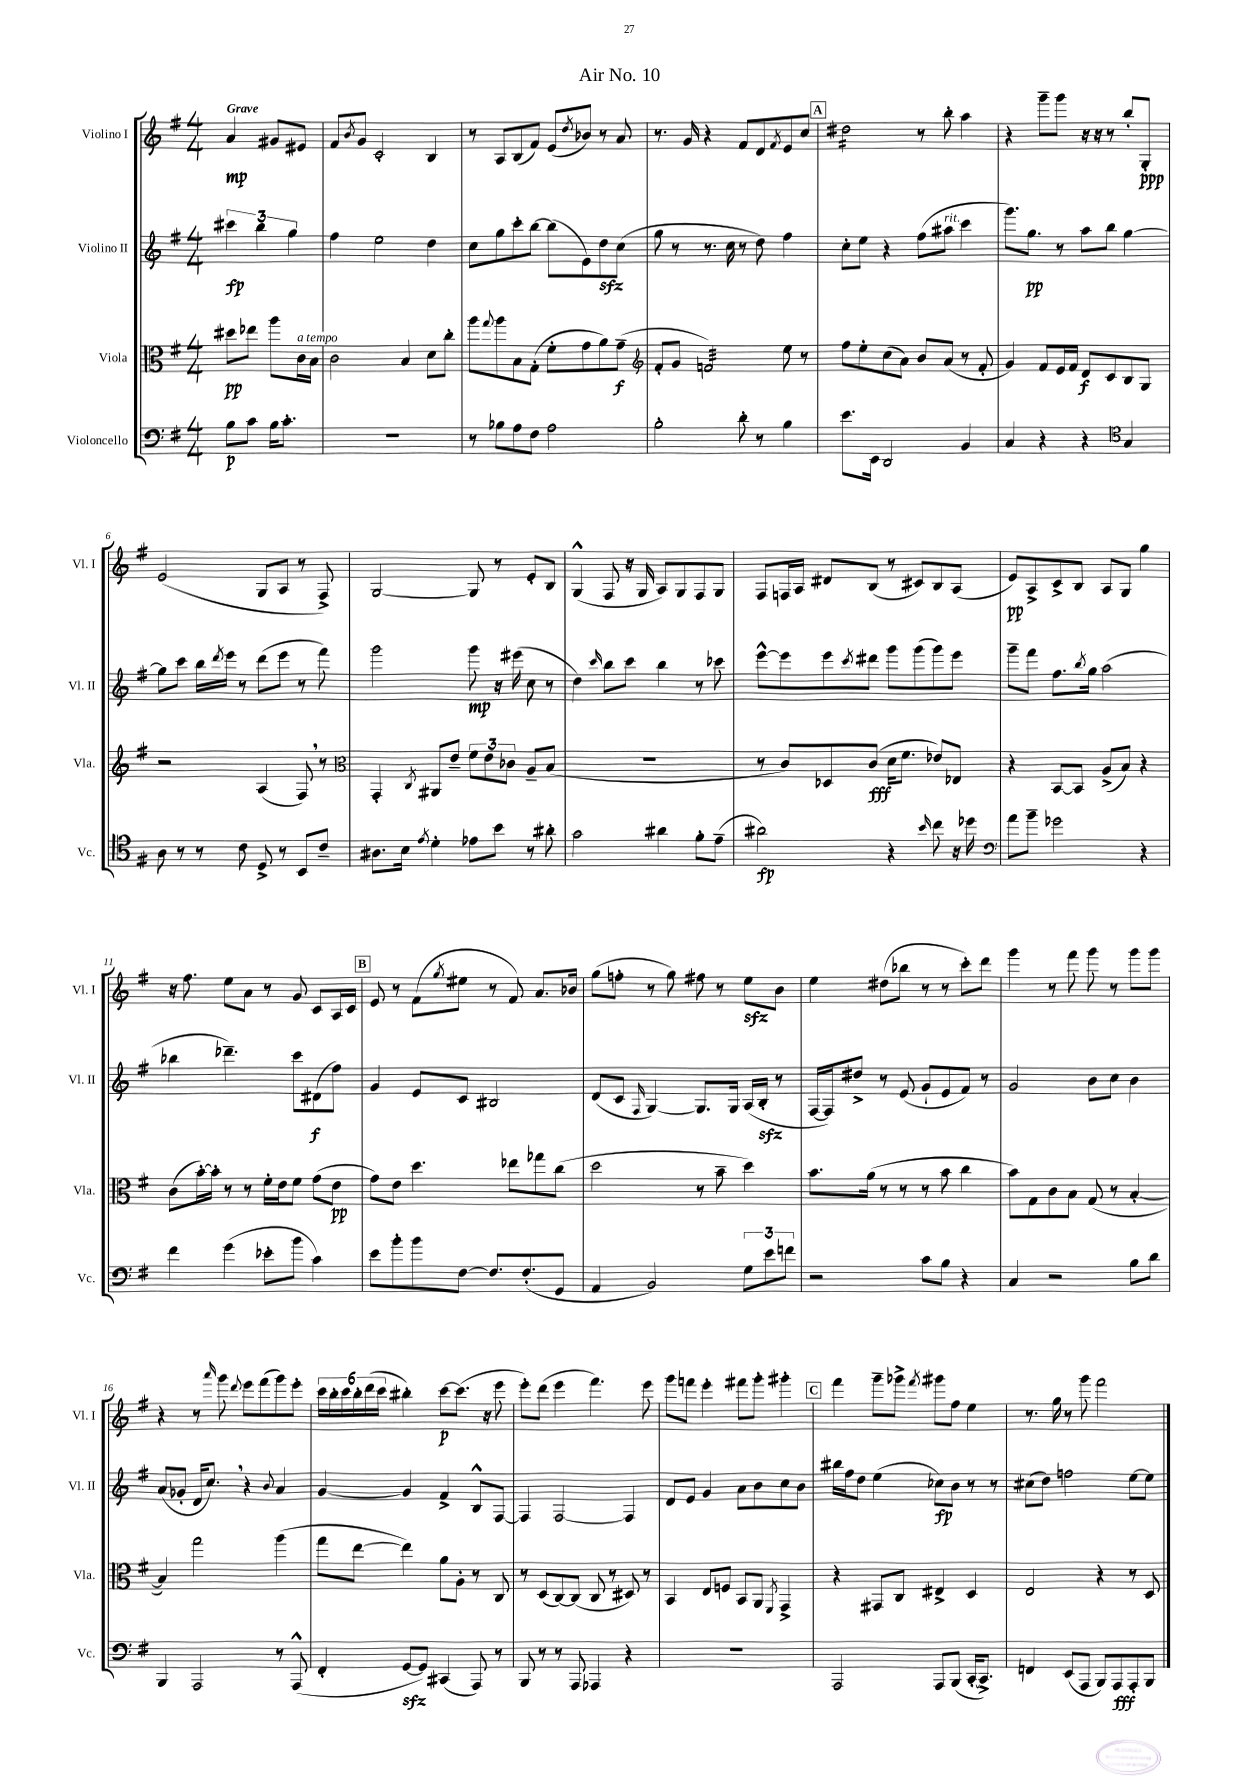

**kern	**kern	**kern	**kern
*staff4	*staff3	*staff2	*staff1
*clefF4	*clefC3	*clefG2	*clefG2
*k[f#]	*k[f#]	*k[f#]	*k[f#]
*M4/4	*M4/4	*M4/4	*M4/4
8B\L	8dd#\L	6ccc#\	4a/
8c\J	8ee-\J	.	.
.	.	6bb\	.
16B\LK	8aa\L	.	8g#/L
8.c'\J	.	.	.
.	.	6gg\	.
.	16c\L	.	8e#/J
.	16B\JJ	.	.
=	=	=	=
1r	2c\	4ff#\	8f#/L
.	.	.	8qb/
.	.	.	8g/J
.	.	2ee\	2c'/
.	4B/	.	.
.	8d\L	4dd\	4B/
.	8cc'\J	.	.
=	=	=	=
8r	8aa\L	8cc\L	8r
.	8qqgg/	.	.
8B-\L	8aa\	8gg\	8A/L
8A\	8B\	8ccc'\	(8B/
8F#\J	(8G'\J	[8bb\J	8f#/J)
2A\	8f#'\L	(8bb\]L	(8e/L
.	.	.	8qdd/
.	8g\	8e\)	8b-/J)
.	8a\)	8dd\	8r
.	(8g~\J	(8cc\J	8a/
=	=	=	=
*	*clefG2	*	*
2B'\	8f#'/L	8gg\	8.r
.	8g/J	8r	.
.	.	.	16g/
.	2f/)	8.r	4r
.	.	16cc\	.
8d'\	.	8r	8f#/L
8r	.	8dd\)	8d/
.	.	.	8qf#/
4B\	8ee\	4ff#\	8e/
.	8r	.	8cc/J
=	=	=	=
8.e\L	8ff#\L	8cc'\L	2dd#\
.	8ee'\	8ee\J	.
16EE\Jk	.	.	.
2DD/	(8cc\	4r	.
.	8a\J)	.	.
.	8b/L	(8ff#\L	8r
.	(8a/J	8aa#\J	8bb'\
4BB/	8r	4ccc\	4aa\
.	8f#'/	.	.
=	=	=	=
4C/	4g/)	8.ggg\L)	4r
.	.	8.gg\J	.
4r	8f#/L	.	8ggg~\L
.	16e/L	8r	8ggg\J
.	16f#/JJ	.	.
4r	8d/L	8aa\L	16r
.	.	.	16r
.	8c/	8bb\J	8r
*clefC4	*	*	*
4G/	8B/	[4gg\	8bb'/L
.	8G/J	.	8G'/J
=	=	=	=
8A\	2r	8gg\]L	(2e/
8r	.	8ccc\J	.
8r	.	16bb\LL	.
.	.	8qddd/	.
.	.	16eee\JJ	.
8c\	.	8r	.
8D^/	(4A/	(8ddd\L	8G/L
8r	.	8eee\J	8A/J
8BB/L	8F#/)	8r	8r
8c~/J	8r	8fff#\)	8F#^/)
=	=	=	=
*	*clefC3	*	*
8.A#\L	4GG'/	2ggg\	[2G/
16B\Jk	.	.	.
8qe/	8qC/	.	.
4d'\	8AA#/L	.	.
.	8e~/J	.	.
8e-\L	12f#\L	8ggg\	8G/]
.	12e\	.	.
8b\J	.	16r	8r
.	12c-\J	.	.
.	.	(16eee#\	.
8r	8A~/L	8cc\	8e'/L
8a#'\	(8B/J	8r	8B/J
=	=	=	=
2g\	1r	4dd\)	(4G^^/
.	.	16qqccc/	.
.	.	8bb\L	8F#/
.	.	8ccc\J	16r
.	.	.	16G/
4a#\	.	4bb\	8A/L)
.	.	.	8G/
8f#'\L	.	8r	8F#/
(8e~\J	.	8ccc-\	8G/J
=	=	=	=
2a#\)	8r	[8eee^^\L	8F#/L
.	8c/L)	8eee\]	16F/L
.	.	.	16A/JJ
.	8D-/	8eee\	8d#/L
.	.	8qccc/	.
.	(8c/J	8ddd#\J	(8B/J
4r	16d\LK	8ggg\L	8r
.	8.f#\J	.	.
.	.	(8ggg\	8c#/L)
16qqb/	.	.	.
8cc\	8e-/L)	8ggg\)	8B/
16r	8E-/J	8eee\J	(8A/J
16dd-\	.	.	.
=	=	=	=
*clefF4	*	*	*
8a\L	4r	8ggg~\L	8e/L)
8b~\J	.	8fff#\J	8A^/
2g-\	[8BB/L	8.ff#\L	8c^/
.	8BB/]J	.	8B/J
.	.	8qbb/	.
.	.	16gg\Jk	.
.	(8A^/L	(2aa\	8A/L
.	8B/J)	.	8G/J
4r	4r	.	4gg\
=	=	=	=
4f#\	(8c\L	4bb-\	16r
.	.	.	8.ff#\
.	[16b'\L)	.	.
.	16b'\]JJ	.	.
(4g\	8r	4.ddd-~\)	8ee\L
.	8r	.	8a\J
8e-'\L	16f#'\LL	.	8r
.	16e\J	.	.
8b\J	8f#\J	8ccc\L	8g/
4c\)	(8g\L	(8d#\	8c/L
.	8e\J	8ff#\J)	16A/L
.	.	.	16c/JJ
=	=	=	=
8e\L	8g\L)	4g/	8e/
8b'\	8e\J	.	8r
8b\	4.dd\	8e/L	(8f#\L
.	.	.	8qgg/
[8F#\J	.	8c/J	8ee#\J
8.F#/]L	.	2B#/	8r
.	8ee-\L	.	8f#/)
(8.F#'/	.	.	.
.	8gg-\	.	8.a/L
8GG/J	(8cc\J	.	.
.	.	.	16b-/Jk
=	=	=	=
4AA/	2dd\	(8d/L	(8gg\L
.	.	8c/J	8ff'\J
.	.	16qqF#/	.
2BB/)	.	[4G/)	8r
.	.	.	8gg\)
.	8r	8.G/]L	8ff#\
.	8b~\	.	8r
.	.	16G/Jk	.
12G\L	4dd\)	(16A/LL	8ee\L
.	.	16B'/JJ	.
12e\	.	.	.
.	.	8r	8b\J
12f\J	.	.	.
=	=	=	=
2r	8.b\L	[16F#/LL	4ee\
.	.	16F#/]J)	.
.	.	8dd#^/J	.
.	(16a\Jk	.	.
.	8r	8r	(8dd#\L
.	8r	(8e/	8bb-\J
8c\L	8r	8g`/L	8r
8B\J	8b\	8e/	8r
4r	4cc\	8f#/J)	8ccc'\L)
.	.	8r	8ddd\J
=	=	=	=
4C/	8b\L)	2g/	4ggg\
.	8G\	.	.
2r	8c\	.	8r
.	8B\J	.	8fff#\
.	(8G/	8b\L	8ggg\
.	8r	8cc\J	8r
8B\L	[4B'/	4b\	8ggg\L
8d\J	.	.	8ggg\J
=	=	=	=
4BBB/	4B/])	(8a/L	4r
.	.	8g-'/J	.
2AAA/	2gg\	16d/LK	8r
.	.	8.cc/J)	.
.	.	.	16qqaaa/
.	.	.	8ggg\
.	.	.	8qqddd/
.	.	4r	8eee\L
.	.	.	(8fff#\
.	.	8qqb/	.
8r	(4aa\	4a/	8ggg\)
(8AAA^^/	.	.	8eee'\J
=	=	=	=
4FF#'/	8gg\L	[4g/	24ccc\LL
.	.	.	24bb'\
.	.	.	24ccc\
.	[8ee\J	.	24bb'\
.	.	.	(24ddd\
.	.	.	24ccc\JJ
[8GG/L	4ee\])	4g/]	4bb#'\)
8GG/]J)	.	.	.
(4CC#/	8a\L	4f#^/	[8ccc\L
.	8A'\J	.	(8.ccc\]J
8AAA/)	8r	8B^^/L	.
.	.	.	16r
8r	8C/	[8F#/J	8eee\
=	=	=	=
8BBB/	8r	4F#/]	8eee'\L)
8r	(8D/L	.	(8ddd\J
8r	[8C/)	[2F#/	4eee\
8AAA/	(8C/]J	.	.
4AAA-/	8C/	.	4.fff#\)
.	8r	.	.
4r	8D#/)	4F#/]	.
.	8r	.	8eee\
=	=	=	=
1r	4BB/	8d/L	8ggg\L
.	.	8e/J	8fff\J
.	8E/L	4g/	4eee'\
.	8F/J	.	.
.	8BB/L	8a\L	8fff#\L
.	8AA/J	8b\	8ggg'\J
.	8qFF#/	.	.
.	4GG^/	8cc\	4ggg#'\
.	.	8b\J	.
=	=	=	=
2AAA/	4r	16bb#\LL	4fff#\
.	.	16ff#\J	.
.	.	8dd\J	.
.	8GG#/L	(4ee\	8ggg~\L
.	8C/J	.	8ggg-^\J
.	.	.	8qfff#/
8AAA/L	4E#^/	8cc-\L)	8ggg#\L
(8BBB/J	.	8b\J	8ff#\J
[16CC'/LK	4D/	8r	4ee\
8.CC^/]J)	.	.	.
.	.	8r	.
=	=	=	=
4FF/	2E/	(8cc#\L	8.r
.	.	8dd\J)	.
.	.	.	16gg\
(8EE/L	.	2ff\	8r
8AAA/J	.	.	8ggg\
8BBB/L)	4r	.	2fff#\
8AAA/	.	.	.
8AAA'/	8r	[8ee\L	.
8BBB/J	8D/	8ee\]J	.
==	==	==	==
*-	*-	*-	*-
